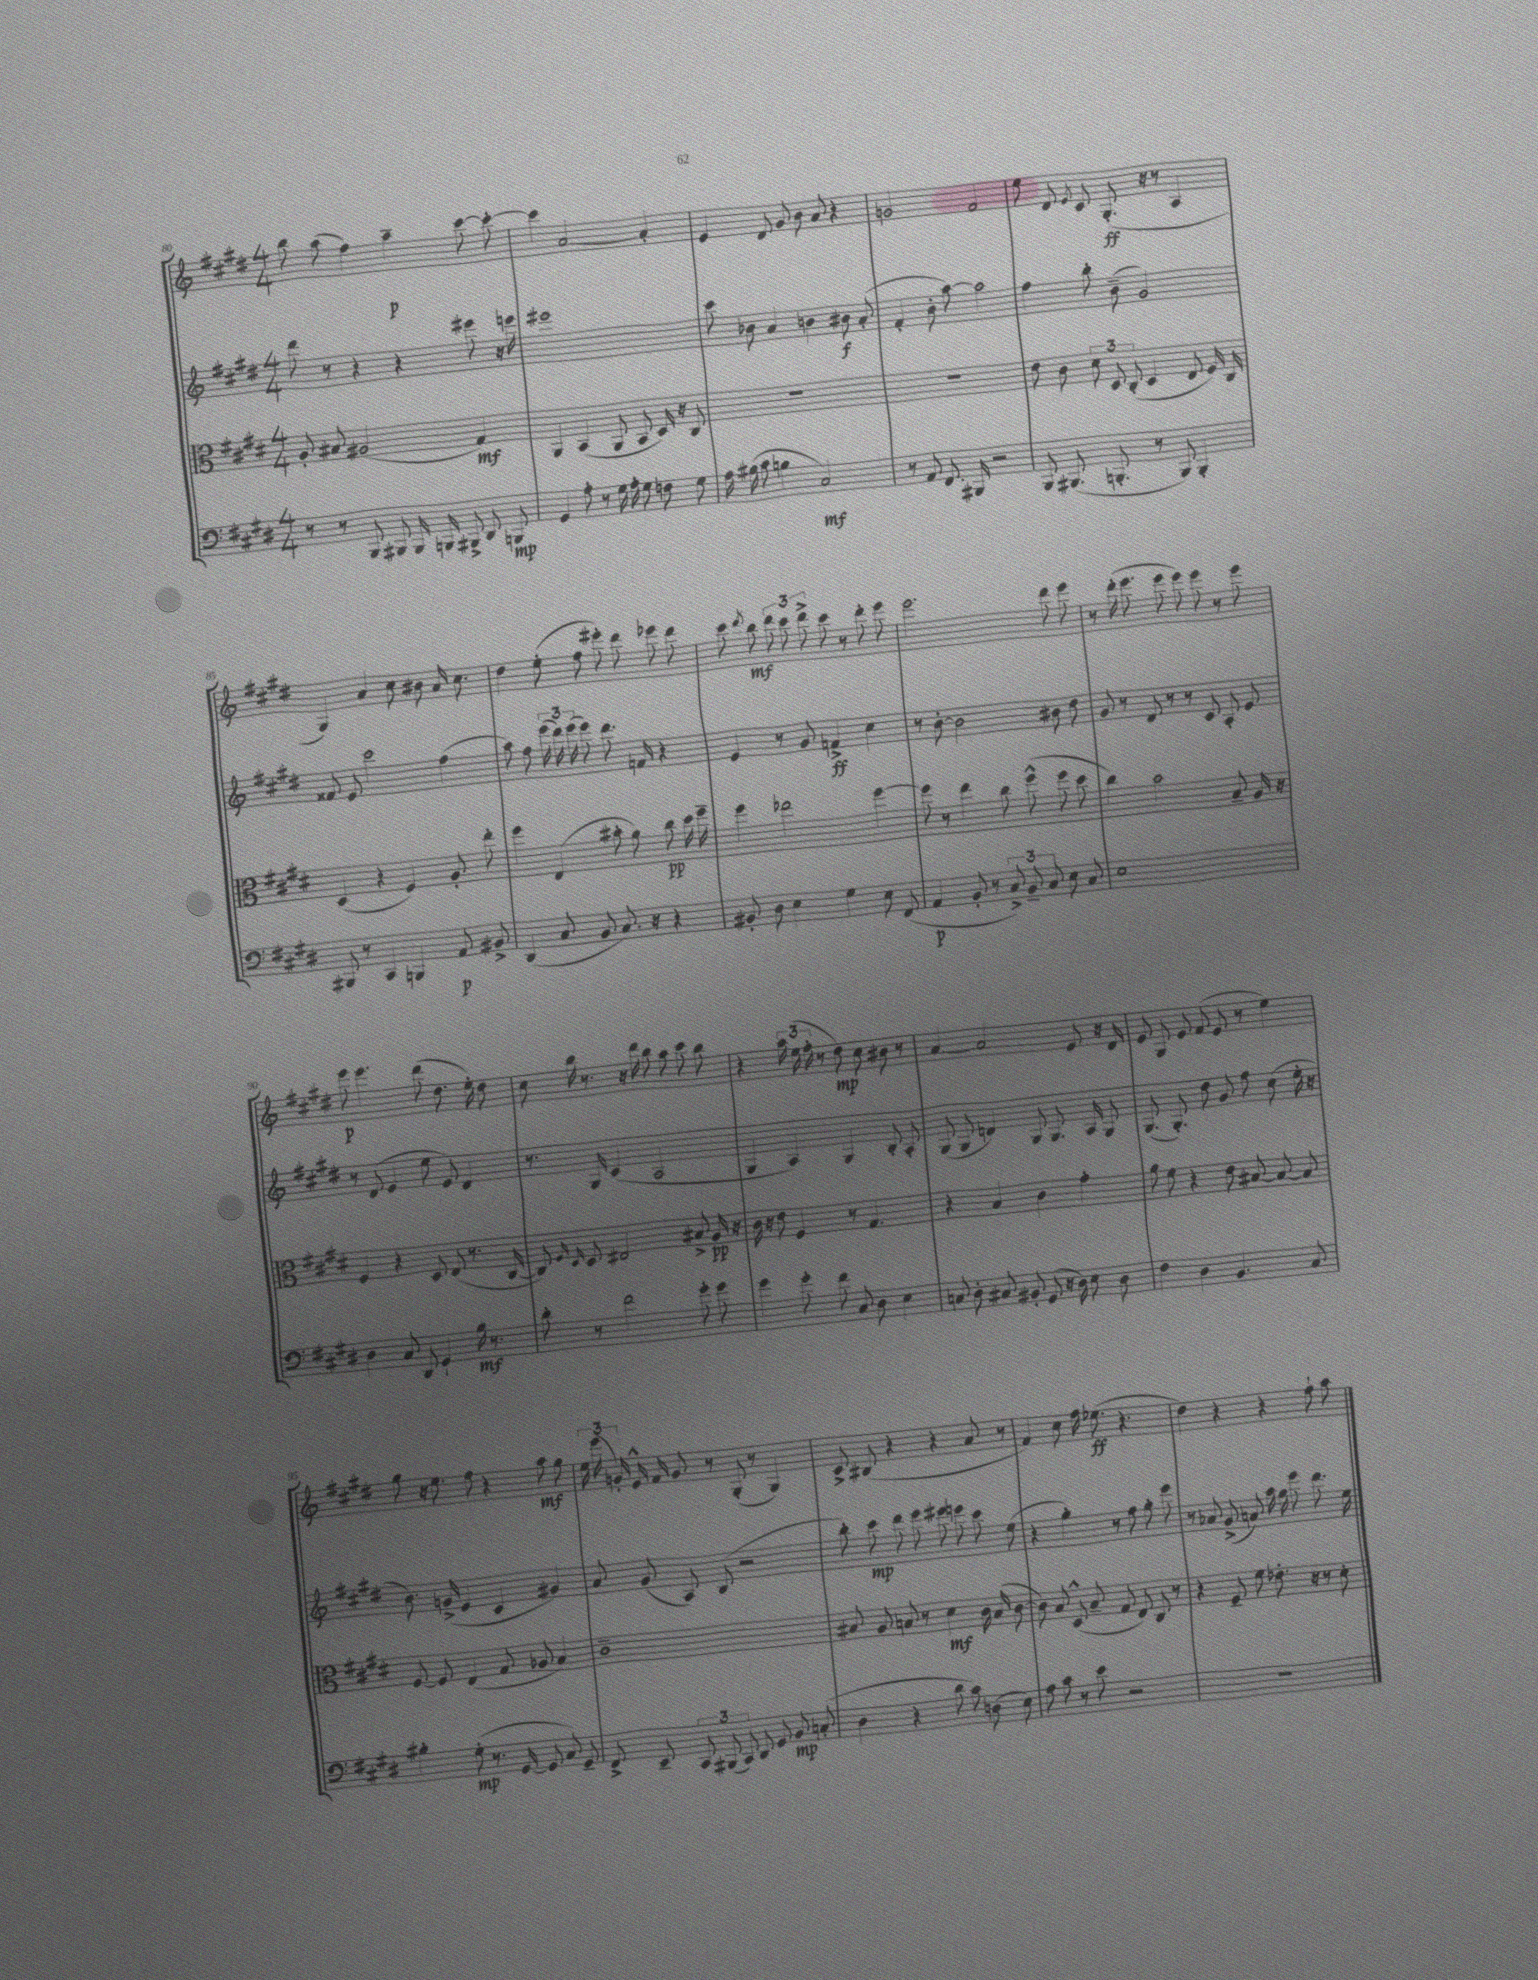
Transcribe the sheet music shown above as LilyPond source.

<<
\new StaffGroup <<
\new Staff = "s0" {
    \clef treble \key e \major \numericTimeSignature \time 4/4
    \autoBeamOff b''8 a''8( fis''4) a''4--\p cis'''8~ cis'''8~-. |
    cis'''4 a'2~ a'4-. |
    e'4 dis'8 gis'8 b'8 a'8 r4 |
    g'2 fis'2 |
    e''8 dis'8 \acciaccatura { e'8 } cis'8 gis8.-.\ff( r16 r8 a4 |
    gis4) a'4 cis''8 bis'8 a'16 cis''8. |
    dis''4 e''8-.( fis''8 eis'''8-.) dis'''8 ees'''8 dis'''8 |
    cis'''8 \acciaccatura { dis'''8 } b''8\mf \tuplet 3/2 { dis'''8 cis'''8 dis'''8-> } cis'''8 r8 dis'''8-. e'''8 |
    e'''2. dis'''8 e'''8 |
    r8 dis'''16-.( e'''8. e'''8 e'''8) e'''8 r8 e'''8 |
    e'''8\p e'''4. dis'''8( dis''8. e''16-.) dis''8 |
    cis''8 b''16 r8. r16 dis'''16 b''8 a''8 cis'''8 b''8 |
    r4 \tuplet 3/2 { a''16 e''16( fis''16-. } r8 dis''8\mp) cis''8 bis'8 r8 |
    a'4~ a'2 e'8 r16 dis'16 |
    e'8 gis8 e'8 fis'8( e'8 r8 e''4) |
    gis''8 r16 e''8. fis''8 r4 a''8\mf gis''8 |
    \tuplet 3/2 { e''16 e'''16( g'16-.) } e'16-^ fis'16 g'8 r8 gis8-.( r8 gis4) |
    cis'8-> bis8( r4 r4 a'8 r8 |
    fis'4) cis''8 fis''16 ees''8.\ff( r4. |
    dis''4) r4 r4 fis''8-! a''8 \bar "|." |
}
\new Staff = "s1" {
    \clef treble \key e \major \numericTimeSignature \time 4/4
    \autoBeamOff dis'''8 r8 r4 r4 eis'''8 r16 e'''16 |
    eis'''1 |
    cis'''8 bes'8 a'4 b'4 bis'8\f a'8-.( |
    fis'4-. b'8-. a''8~) a''2 |
    fis''4 b''8-. b'8--( gis'2) |
    fisis'8 e'8 cis'''2 fis''4( |
    a''8) fis''8 \tuplet 3/2 { e'''16( dis'''16) e'''16( } e'''8) dis'''8. f'16 r4 |
    e'4 r8 gis'8 f'4->\ff cis''4 |
    r8 b'8~-. b'2 bis'8 dis''8 |
    gis'8 r8 dis'8 r8 r8 cis'8 a8-. e'8 |
    r8 dis'8( e'4 e''8 e'8) dis'4 |
    r8. gis16 cis'4( a2 |
    gis4 a4) gis4 b8-. a8-. |
    gis8( gis8 d'4) gis8 gis8. a16 gis8 |
    gis8.( gis8.-.) dis''8 gis'8 fis''8 cis''8( e''16-. r16 |
    b'8.) g'16->( e'4 cis'4 gis'4) |
    a'8 gis'8( a8) b8( r2 |
    b''8-.) cis'''8\mp dis'''8 e'''8 eis'''8 e'''8 cis'''8 e''8( |
    r4 gis''4-.) r8 fis''8 gis''8-. e'''8 |
    r8 aes'8 gis'8->( a'8) a''16 gis''16 e'''8 dis'''8. e''16 \bar "|." |
}
\new Staff = "s2" {
    \clef alto \key e \major \numericTimeSignature \time 4/4
    \autoBeamOff a8-. bis8 ais2( gis4\mf) |
    a,4 b,4( a,8 b,8 dis16) r16 cis8 |
    R1 |
    R1 |
    e'8 cis'8 \tuplet 3/2 { dis'8 dis8 cis8-.( } dis4 e8 fis16) cis16 |
    dis4( r4 fis4) a8-. e''8-. |
    fis''4 e4( bis'8-. a'8) cis''8\pp dis''16 fis''16-- |
    fis''4 ees''2 fis''4~ |
    fis''8 r8 e''4 cis''8 fis''8-^( fis''8 dis''8 |
    cis''4) b'2 b8-- a16 r16 |
    fis4 r4 dis8 e8( r8. cis16~ |
    cis8) \grace { fis16 dis16 } dis8 eis2 bis8-> a16\pp r16 |
    cis'16 r16 e'8 fis4 r8 gis4. |
    r4 b4 cis'4 gis'4-. |
    a'8 fis'8 r4 e'8 bis8~ bis8~ bis8 |
    fis8~ fis8 e4( gis8 aes8 b4) |
    cis'1-- |
    bis8 a8 b8 r8 dis'4\mf cis'16 b16( cis'8~ |
    cis'8) b8 dis8-^( b8-- gis8 e8) cis8 r8 |
    r4 fis8-- fis'8 ees'8.-. r16 r8 dis'8-. \bar "|." |
}
\new Staff = "s3" {
    \clef bass \key e \major \numericTimeSignature \time 4/4
    \autoBeamOff r8 r8 b,,8 bis,,8 bis,,16 b,,16 bis,,8-> dis,8 b,,8\mp |
    gis,4 a8-. r8 gis16 a16-. gis8 f8 gis8 |
    a16 bis16( cis'8 b4 cis2\mf) |
    r8 a,8 fis,8. bis,,16 r2 |
    b,,8 bis,,8.( b,,8.-. r8 b,,8) b,,4-. |
    bis,,8 r8 cis,4 b,,4 a,8\p bis,8-> |
    dis,4( cis8 b,8 cis8.) r16 r4 |
    bis,8-. dis8 e4 gis4 e8 fis,8( |
    a,4\p b,8-. r8 \tuplet 3/2 { cis8->) b,8-- cis8 } e8 cis8 |
    e1 |
    dis4 cis8 dis,8 gis,4-! b16\mf r8. |
    dis'8-. r8 fis'2 gis'8-. gis'8 |
    gis'4 gis'8-. fis'8 cis8 dis8 e4 |
    c8 dis8-. cis8 bis,8-. gis,8( r16 dis16) e8 dis8 |
    fis4 dis4 b,4. cis8 |
    bis4-. gis8-.\mp( r8. gis,16~ gis,8 cis8) gis,8-- |
    fis,8-> e,8-- \tuplet 3/2 { cis,8 bis,,8( cis,8) } dis,8 gis,8 b,8\mp c8-.( |
    dis4 r4 dis'8 cis'8) d8( e8) |
    a8 cis'8 r8 e'8 r2 |
    R1 \bar "|." |
}
>>
>>
\layout { \context { \Score currentBarNumber = #80 } }
